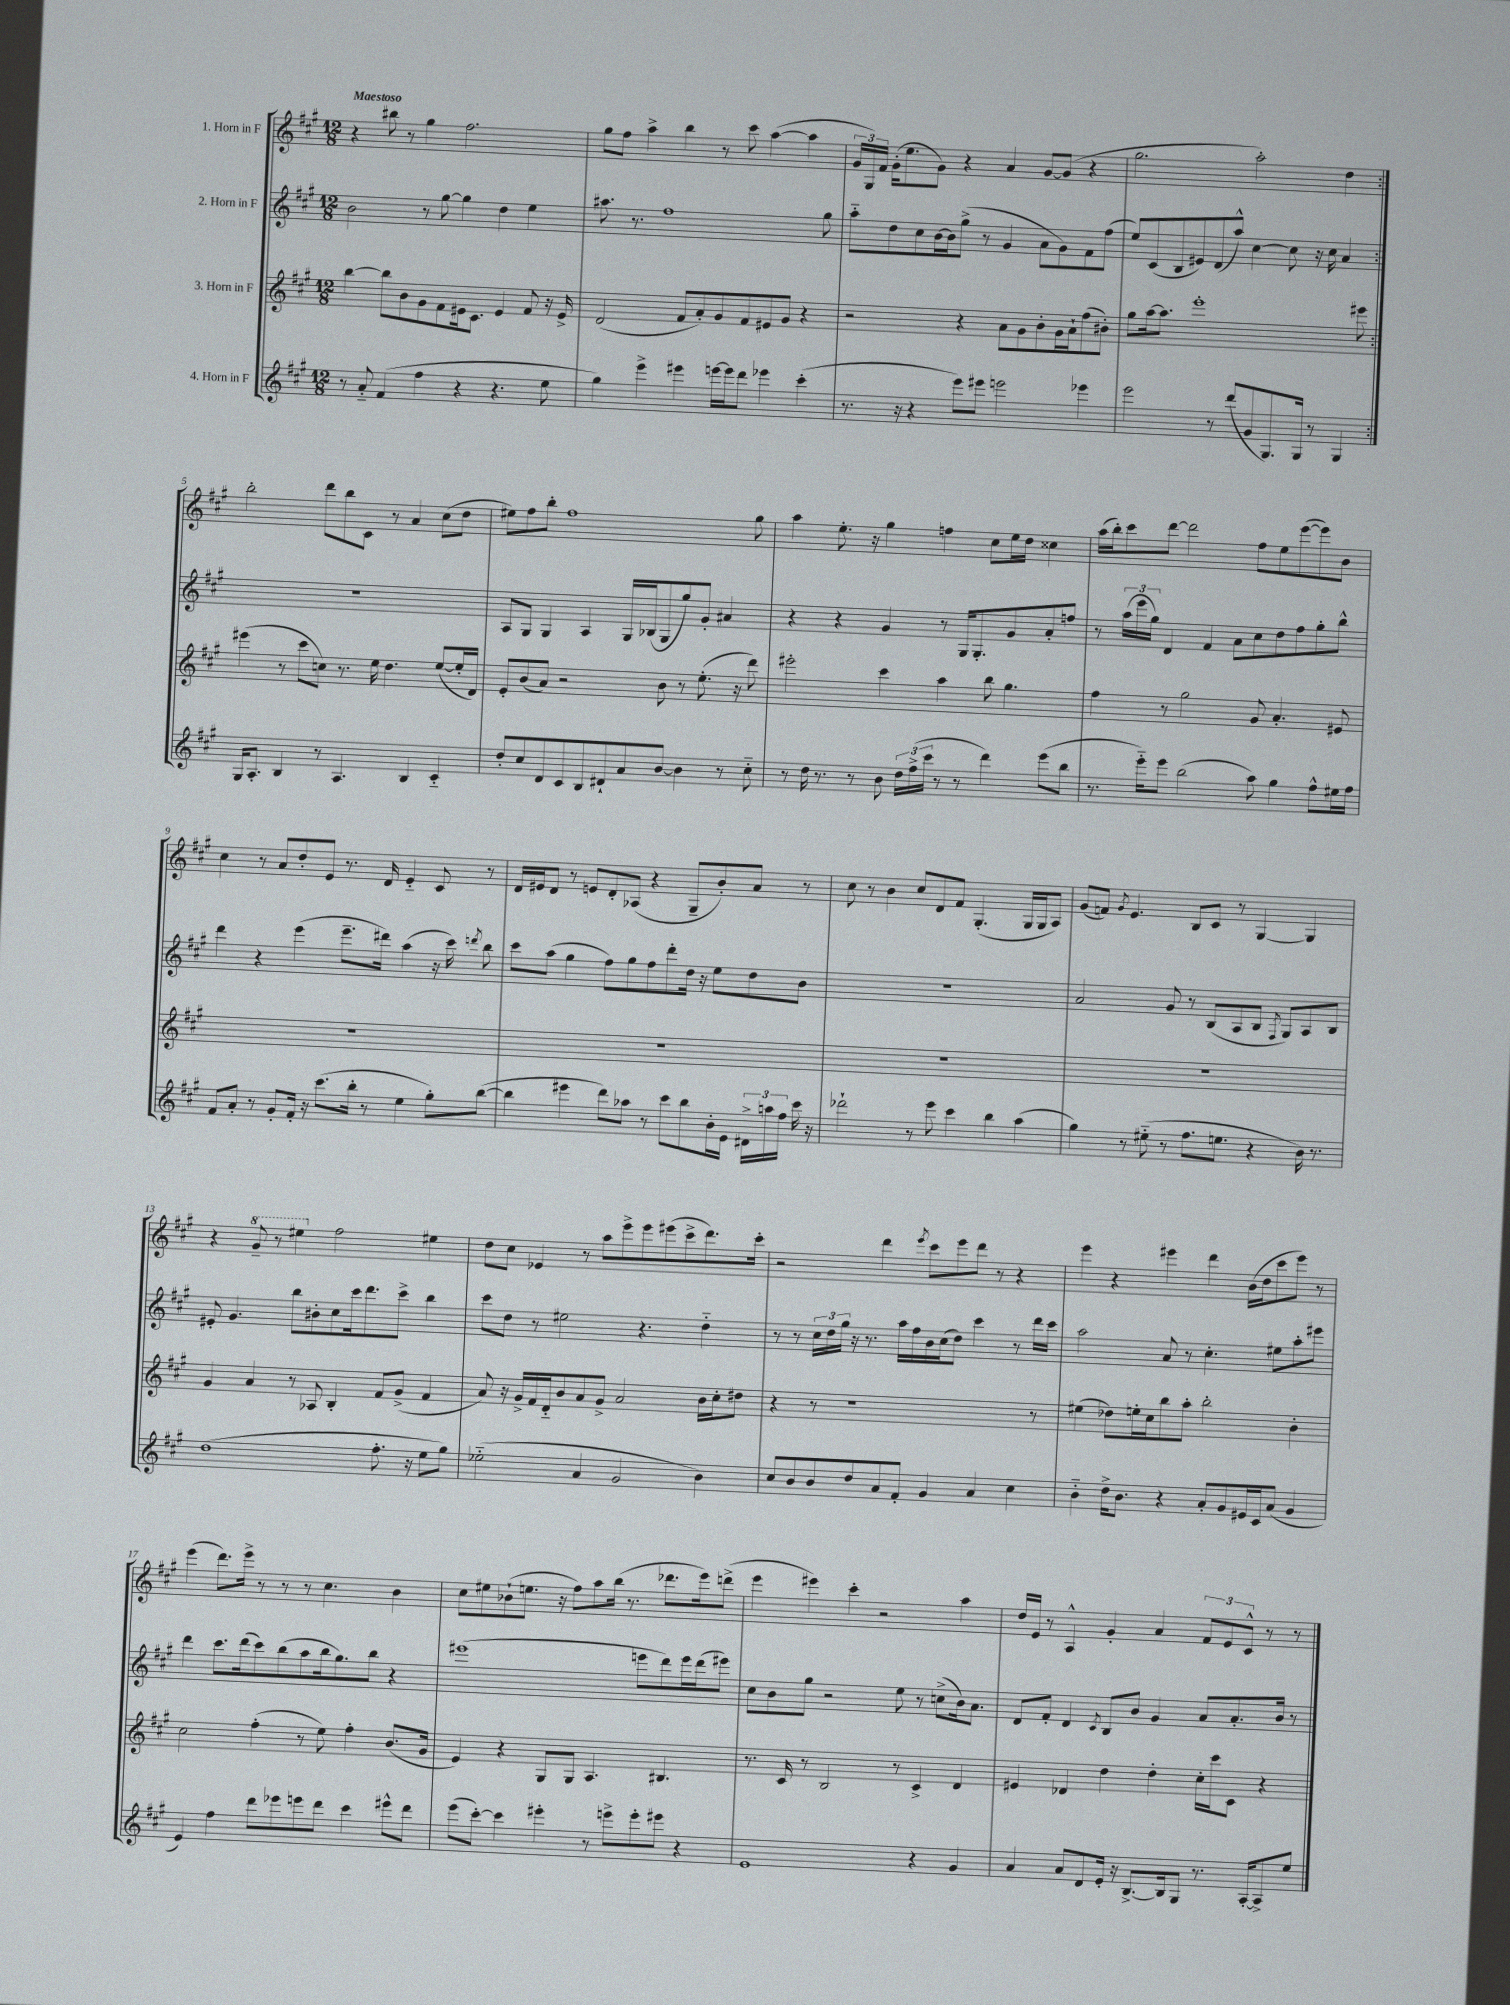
<<
\new StaffGroup <<
\new Staff = "s0" \with { instrumentName = "1. Horn in F" } {
    \clef treble \key a \major \numericTimeSignature \time 12/8 \tempo "Maestoso"
    \autoBeamOff \repeat volta 2 { r4 bis''8 r8 gis''4 fis''2. |
    gis''8[ fis''8] a''4-> b''4 r8 cis'''8 a''4~( a''4 |
    \tuplet 3/2 { gis'16[ gis16) fis'16] } gis'16[-.( e''8. gis'8]) r4 a'4 gis'8[~ gis'8]( r4 |
    gis''2. a''2-.) d''4 | }
    b''2-. d'''8[ b''8 cis'8] r8 a'4 cis''8[( d''8] |
    eis''8[) fis''8 b''8]-. fis''1 gis''8 |
    a''4 e''8.-. r16 gis''4 f''4 cis''8[ e''16 d''16] cisis''4 |
    a''16[( b''16-.) cis'''8 d'''8]~ d'''2 fis''8[ e''8 e'''8~( e'''8) b'8] |
    cis''4 r8 a'8[ d''8-. e'8] r8. d'16 e'4-_ cis'8 r8 |
    d'16[ eis'16 d'8] r8 e'8[ d'8-. aes8]( r4 gis8[-- b'8-.) a'8] r8 |
    cis''8 r8 b'4 cis''8[ d'8 fis'8] gis4.-.( gis16[ gis16 a8]) |
    gis'8[( f'8]) \acciaccatura { gis'8 } e'4. b8[ cis'8] r8 gis4~ gis4 |
    r4 \ottava #1 gis''8-- r8 eis'''4 \ottava #0 fis''2 eis''4 |
    d''8[ cis''8] ees'4 r8 a''8[ e'''8-> e'''8 eis'''8( cis'''8-> d'''8.) cis'''16]-. |
    r2 d'''4 \acciaccatura { e'''8 } cis'''8[ e'''8 d'''8] r8 r4 |
    e'''4 r4 eis'''4 d'''4 b'16[( d''16 cis'''8 eis'''8]) r8 |
    e'''4( d'''8.[) e'''16]-> r8 r8 r8 cis''4. b'4 |
    cis''8[ eis''8 bes'8-!( e''8.] r16 fis''8[) a''8 b''16]( r8. des'''8.[ e'''16) d'''8]->( |
    e'''4 eis'''4) cis'''4-. r2 a''4 |
    d''16[ e'16] r8 a4-^ gis'4-. a'4 \tuplet 3/2 { fis'8[ e'8 cis'8]-^ } r8 r8 \bar "|." |
}
\new Staff = "s1" \with { instrumentName = "2. Horn in F" } {
    \clef treble \key a \major \numericTimeSignature \time 12/8
    \autoBeamOff \repeat volta 2 { b'2 r8 gis''8~ gis''4 d''4 e''4 |
    ais''8. r8. fis''1 gis''8 |
    a''8[-_ d''8 cis''8 b'16~ b'16 gis''8]->( r8 gis'4 a'8[ gis'8) fis'8 fis''8]( |
    e''8[) cis'8( b8 eis'8) d'8( a''8]-^) cis''4~ cis''8 r16 cis''16 a'4 | }
    R1. |
    a8[ gis8] gis4 a4 gis16[ bes16( gis8 gis''8) gis'8]-. ais'4 |
    r4 r4 gis'4 r8 gis16[ gis8.-. gis'8 a'8-. f''8] |
    r8 \tuplet 3/2 { a''16[( e'''16 gis''16]) } d'4 fis'4 a'8[ cis''8 d''8 fis''8 gis''8-. b''8]-^ |
    d'''4 r4 e'''4( e'''8.[-- dis'''16]) a''4( r16 cis'''16) \acciaccatura { d'''8 } b''8 |
    cis'''8[ a''8]( gis''4 fis''8[) gis''8 fis''8 d'''8-. d''16] r16 e''8[ d''8 b'8] |
    R1. |
    a'2 gis'8 r8 b8[( a8 b8] \acciaccatura { fis8 } gis8[) a8 b8] |
    eis'8-. gis'4. b''8[ bis'8-. cis''8 cis'''16 d'''8. cis'''8]-> b''4 |
    cis'''8[ d''8] r8 eis''2 r4. d''4-_ |
    r8 r8 \tuplet 3/2 { cis''16[ d''16 gis''16] } r16 r8. a''16[ fis''16 b'16 cis''16( d''8]) cis'''4 r8 d'''16[ cis'''16] |
    a''2 a'8 r8 cis''4.-. eis''8[ a''8-. eis'''8] |
    d'''4 cis'''8.[ d'''16( cis'''8) b''8( a''8 b''16 gis''8.) b''8] r4 |
    eis'''1( e'''8[ d'''8) e'''16 d'''16( eis'''8]) |
    cis''8[ b'8 gis''8] r2 e''8 r8 c''8[->( b'16) a'8.] |
    d'8[ fis'8]-. d'4 \acciaccatura { cis'8 } b8[ b'8] gis'4 a'8[ a'8.-. b'16] r8 \bar "|." |
}
\new Staff = "s2" \with { instrumentName = "3. Horn in F" } {
    \clef treble \key a \major \numericTimeSignature \time 12/8
    \autoBeamOff \repeat volta 2 { b''4~ b''8[ b'8 gis'8 fis'8 eis'16 cis'8.] eis'4 fis'8 r16 eis'16-> |
    d'2( fis'8[ a'8-.) gis'8 fis'8 eis'8 gis'8] r4 |
    r2 r4 a'8[ gis'8 b'8-. gis'16 a'16-! fis''8( bis'8]-.) |
    gis''8[ a''16~ a''8.] e'''1-. eis'''8 | }
    eis'''4( r8 cis'''8[ c''8]) r8. e''16 d''4. e''8[~( e''16-. d'16]) |
    e'8[-. b'8( a'8]) r2 b'8 r8 e''8.-.( r16 d'''8) |
    eis'''2-. cis'''4 a''4 b''8 gis''4. |
    fis''4 r8 gis''2 gis'8 a'4.-. eis'8 |
    R1. |
    R1. |
    R1. |
    R1. |
    gis'4 a'4 r8 aes8 b4-. fis'8[ gis'8]->( fis'4 |
    a'8) r16 gis'16[-> fis'16 d'16-_ b'8 a'8 gis'8]-> a'2 b'16[ cis''16-. dis''8] |
    r4 r8 r1 r8 |
    eis''4( des''8[) e''16-. cis''16 b''8 a''8]-. b''2-. b'4-. |
    cis''2 fis''4-.( r8 e''8) fis''4-. b'8.[( gis'16] |
    e'4) r4 gis8[ gis8] a4. bis4. |
    r8. cis'16 r8 b2 r8 cis'4-> d'4 |
    eis'4 des'4 d''4 d''4-. cis''16[-. cis'''16 cis'8] r4 \bar "|." |
}
\new Staff = "s3" \with { instrumentName = "4. Horn in F" } {
    \clef treble \key a \major \numericTimeSignature \time 12/8
    \autoBeamOff \repeat volta 2 { r8 a'8-_ fis'4( fis''4 r4 r4. e''8 |
    gis''4) e'''4-> eis'''4 e'''16[~ e'''16 d'''8] ees'''4 cis'''4-.( |
    r8. r16 r4 e'''8[) eis'''8] e'''2 ees'''4 |
    e'''2 r8 d'''8[( gis'8 gis8.) gis16] r8 gis4 | }
    gis16[ a8.]-. b4 r8 a4. b4 cis'4-_ |
    d''8[-. cis''8 d'8 cis'8 b8 dis'8-! a'8 b'8]~ b'4 r8 cis''8-_ |
    r8 d''16 r8. r8 b'8 \tuplet 3/2 { d''16[ fis''16->( cis'''16] } r8 r8 d'''4) e'''8[( b''8] |
    r8. e'''16[-_) e'''8] b''2( a''8) gis''4 fis''8[-^ eis''16 fis''16] |
    fis'8[ a'8]-. r8 gis'8[-. fis'16]-. r16 cis'''8.[( b''16]-. r8 e''4 gis''8[-.) b''8]~( |
    b''4 eis'''4 d'''8[) aes''8] r8 cis'''8[ b''8 b'16-. e'16] \tuplet 3/2 { dis'16[-> a''16 fis''16] } cis'''16 r16 |
    des'''2-! r8 e'''8 cis'''4 b''4 a''4( |
    gis''4) r8 eis''8-_( r8 fis''8.[ e''8.] r4 b'16) r8. |
    d''1( fis''8.-. r16 e''8[ gis''8]) |
    ees''2-_( a'4 gis'2 b'4) |
    cis''8[ b'8 b'8 d''8 a'8 fis'8]-. gis'4 a'4 cis''4 |
    b'4-_ d''16[-> b'8.] r4 a'8[-. gis'8 eis'16 cis'16 a'8]( gis'4 |
    e'4) fis''4 d'''8[ ees'''8 e'''8 d'''8] cis'''4 eis'''8[-^ d'''8] |
    e'''8[( cis'''8]~-.) cis'''4 eis'''4-. r8 e'''8[-> e'''8-. eis'''8] r4 |
    e'1 r4 gis'4 |
    a'4 a'8[ d'8 e'16]-. r16 b8.[~-> b16 gis8] r8. a16[~-. a8-> e''8] \bar "|." |
}
>>
>>
